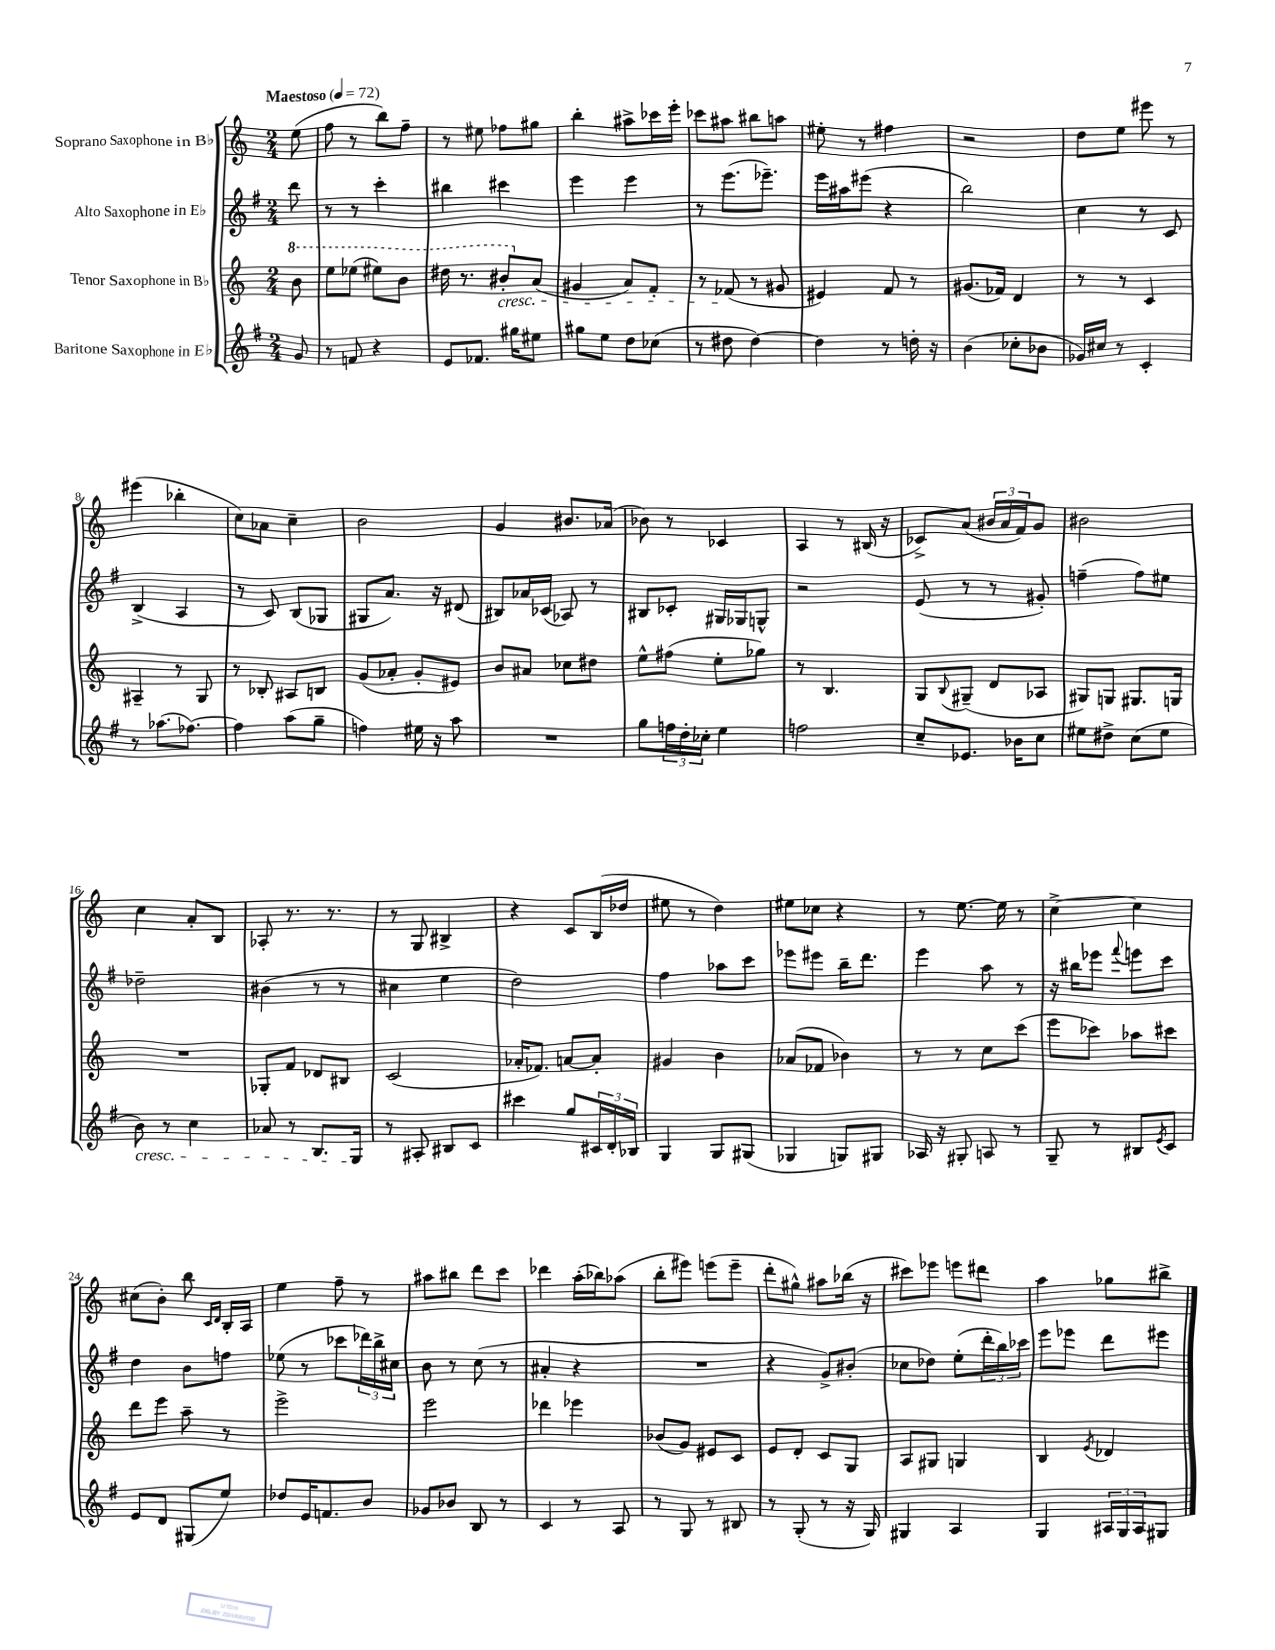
<<
\new StaffGroup <<
\new Staff = "s0" \with { instrumentName = "Soprano Saxophone in Bb" } {
    \clef treble \key c \major \numericTimeSignature \time 2/4 \partial 8 \tempo "Maestoso" 4 = 72
    e''8( |
    f''8 r8 b''8) f''8-- |
    r8 eis''8 fes''8 gis''8 |
    b''4-. ais''8-> ces'''16 e'''16-. |
    ces'''8 ais''8 bis''8 a''8 |
    eis''8-. r8 fis''4 |
    r2 |
    d''8 e''8 eis'''8 r8 |
    eis'''4( bes''4-. |
    c''8) aes'8 c''4-- |
    b'2 |
    g'4 bis'8. aes'16( |
    bes'8) r8 ces'4 |
    a4 r8 bis16( r16 |
    ces'8->) a'8( \tuplet 3/2 { bis'16 a'16 f'16) } g'8 |
    bis'2 |
    c''4 a'8-. b8 |
    aes8-. r8. r8. |
    r8 g8 bis4-> |
    r4 c'8 b16( des''16 |
    eis''8 r8 d''4) |
    eis''8 ces''8 r4 |
    r8 e''8.~ e''16 r8 |
    c''4~-> c''4 |
    cis''8( b'8-.) b''8 \grace { c'16 d'16 } b16-. a16 |
    e''4 f''8-- r8 |
    ais''8 bis''8 d'''8 c'''8 |
    des'''4 a''16-.( bes''16) aes''8( |
    b''8-. eis'''8) e'''8( e'''8-- |
    d'''8-. gis''8-^) ais''8 bes''16( r16 |
    cis'''8) ees'''8 e'''8 dis'''8 |
    a''4 ges''8 bis''8-> \bar "|." |
}
\new Staff = "s1" \with { instrumentName = "Alto Saxophone in Eb" } {
    \clef treble \key g \major \numericTimeSignature \time 2/4 \partial 8
    d'''8 |
    r8 r8 c'''4-. |
    bis''4 cis'''4 |
    e'''4 e'''4 |
    r8 e'''8.( ees'''8.--) |
    e'''16 ais''16 eis'''8( r4 |
    b''2) |
    c''4 r8 c'8 |
    b4->( a4 |
    r8 c'8) b8( ges8 |
    gis8 a'8.) r16 dis'8( |
    bis8) aes'16 ces'16( aes8) r8 |
    bis8 ces'8-. gis16 ges16 g8-^ |
    r2 |
    e'8( r8 r8 gis'8-.) |
    f''4--( f''8) eis''8 |
    des''2-- |
    bis'4( r8 r8 |
    cis''4 e''4 |
    d''2) |
    fis''4 aes''8 c'''8 |
    ees'''8 eis'''8 b''16-- d'''8. |
    e'''4 a''8 r8 |
    r16 bis''16 ees'''8 \appoggiatura { fis'''8 } e'''8 c'''8 |
    d''4 b'8 f''8 |
    ees''8( r8 ces'''8 \tuplet 3/2 { des'''16) b''16-> cis''16 } |
    b'8 r8 c''8( r8 |
    ais'4-. r4 |
    R2 |
    r4 g'8->) bis'8-.( |
    ces''8 des''8) e''8-.( \tuplet 3/2 { d'''16-. b''16) ces'''16 } |
    e'''8 ees'''8 d'''8 eis'''8 \bar "|." |
}
\new Staff = "s2" \with { instrumentName = "Tenor Saxophone in Bb" } {
    \clef treble \key c \major \numericTimeSignature \time 2/4 \partial 8
    \ottava #1 b''8 |
    e'''8 ees'''8( eis'''8) b''8 |
    dis'''16 r8. bis''8-.\cresc \ottava #0 a'8( |
    gis'4 a'8) f'8-. |
    r8 fes'8\!( r8 gis'8 |
    eis'4) f'8 r8 |
    gis'8.( fes'16) d'4 |
    r8 r8 c'4 |
    ais4-- r8 g8 |
    r8 bes8-. ais8 b8 |
    g'8( aes'8-. g'8-. eis'8) |
    b'8 ais'8 ces''8 dis''8 |
    e''8-^ fis''8( e''8-. ges''8) |
    r8 b4. |
    g8 \appoggiatura { b8 } gis8--( d'8 aes8 |
    gis8) g8 gis8. g16 |
    R2 |
    ges8-. f'8 des'8 bis8 |
    c'2( |
    aes'16-. fes'8.) a'8~ a'8-. |
    gis'4 b'4 |
    aes'8( fes'8 bes'4) |
    r8 r8 c''8 c'''8( |
    e'''8 ces'''8) aes''8 cis'''8 |
    d'''8 e'''8 a''8-- r8 |
    e'''2-> |
    e'''2 |
    des'''4 ees'''4 |
    bes'8( g'8) eis'8 c'8 |
    e'8 d'8-. c'8 g8 |
    a8 gis8 g4 |
    b4 \acciaccatura { e'8 } des'4 \bar "|." |
}
\new Staff = "s3" \with { instrumentName = "Baritone Saxophone in Eb" } {
    \clef treble \key g \major \numericTimeSignature \time 2/4 \partial 8
    g'8 |
    r8 f'8 r4 |
    e'8 fes'8. gis''16 eis''8 |
    gis''8 e''8 d''8 ces''8( |
    r8 dis''8 dis''4~) |
    dis''4 r8 d''16-. r16 |
    b'4( ces''8-. bes'8 |
    ges'16) cis''16 r8 c'4-. |
    r8 aes''8.( fes''8.~) |
    fes''4 a''8( g''8-- |
    f''4) eis''16 r16 a''8 |
    R2 |
    g''8 \tuplet 3/2 { f''16 d''16-. ces''16-. } e''4 |
    f''2 |
    c''8-- ees'8. bes'16 c''8 |
    eis''8 dis''8-> c''8( eis''8 |
    b'8\cresc) r8 c''4 |
    aes'8 r8 b8. g16\! |
    r8 ais8-. bis8 c'8 |
    cis'''4 g''8 \tuplet 3/2 { cis'16 d'16-. bes16 } |
    g4 g8 gis8( |
    ges4 g8) gis8 |
    aes16 r16 gis8-. a8 r8 |
    g8-- r8 bis8 \acciaccatura { e'8 } c'8 |
    e'8 d'8 gis8( e''8) |
    des''8 e'16 f'8. b'8 |
    ges'8 bes'8 b8 r8 |
    c'4 r8 a8 |
    r8 g8 r8 bis8 |
    r8 g8-.( r8 r16 g16) |
    gis4 a4 |
    g4 \tuplet 3/2 { ais16 g16 ais16 } gis8 \bar "|." |
}
>>
>>
